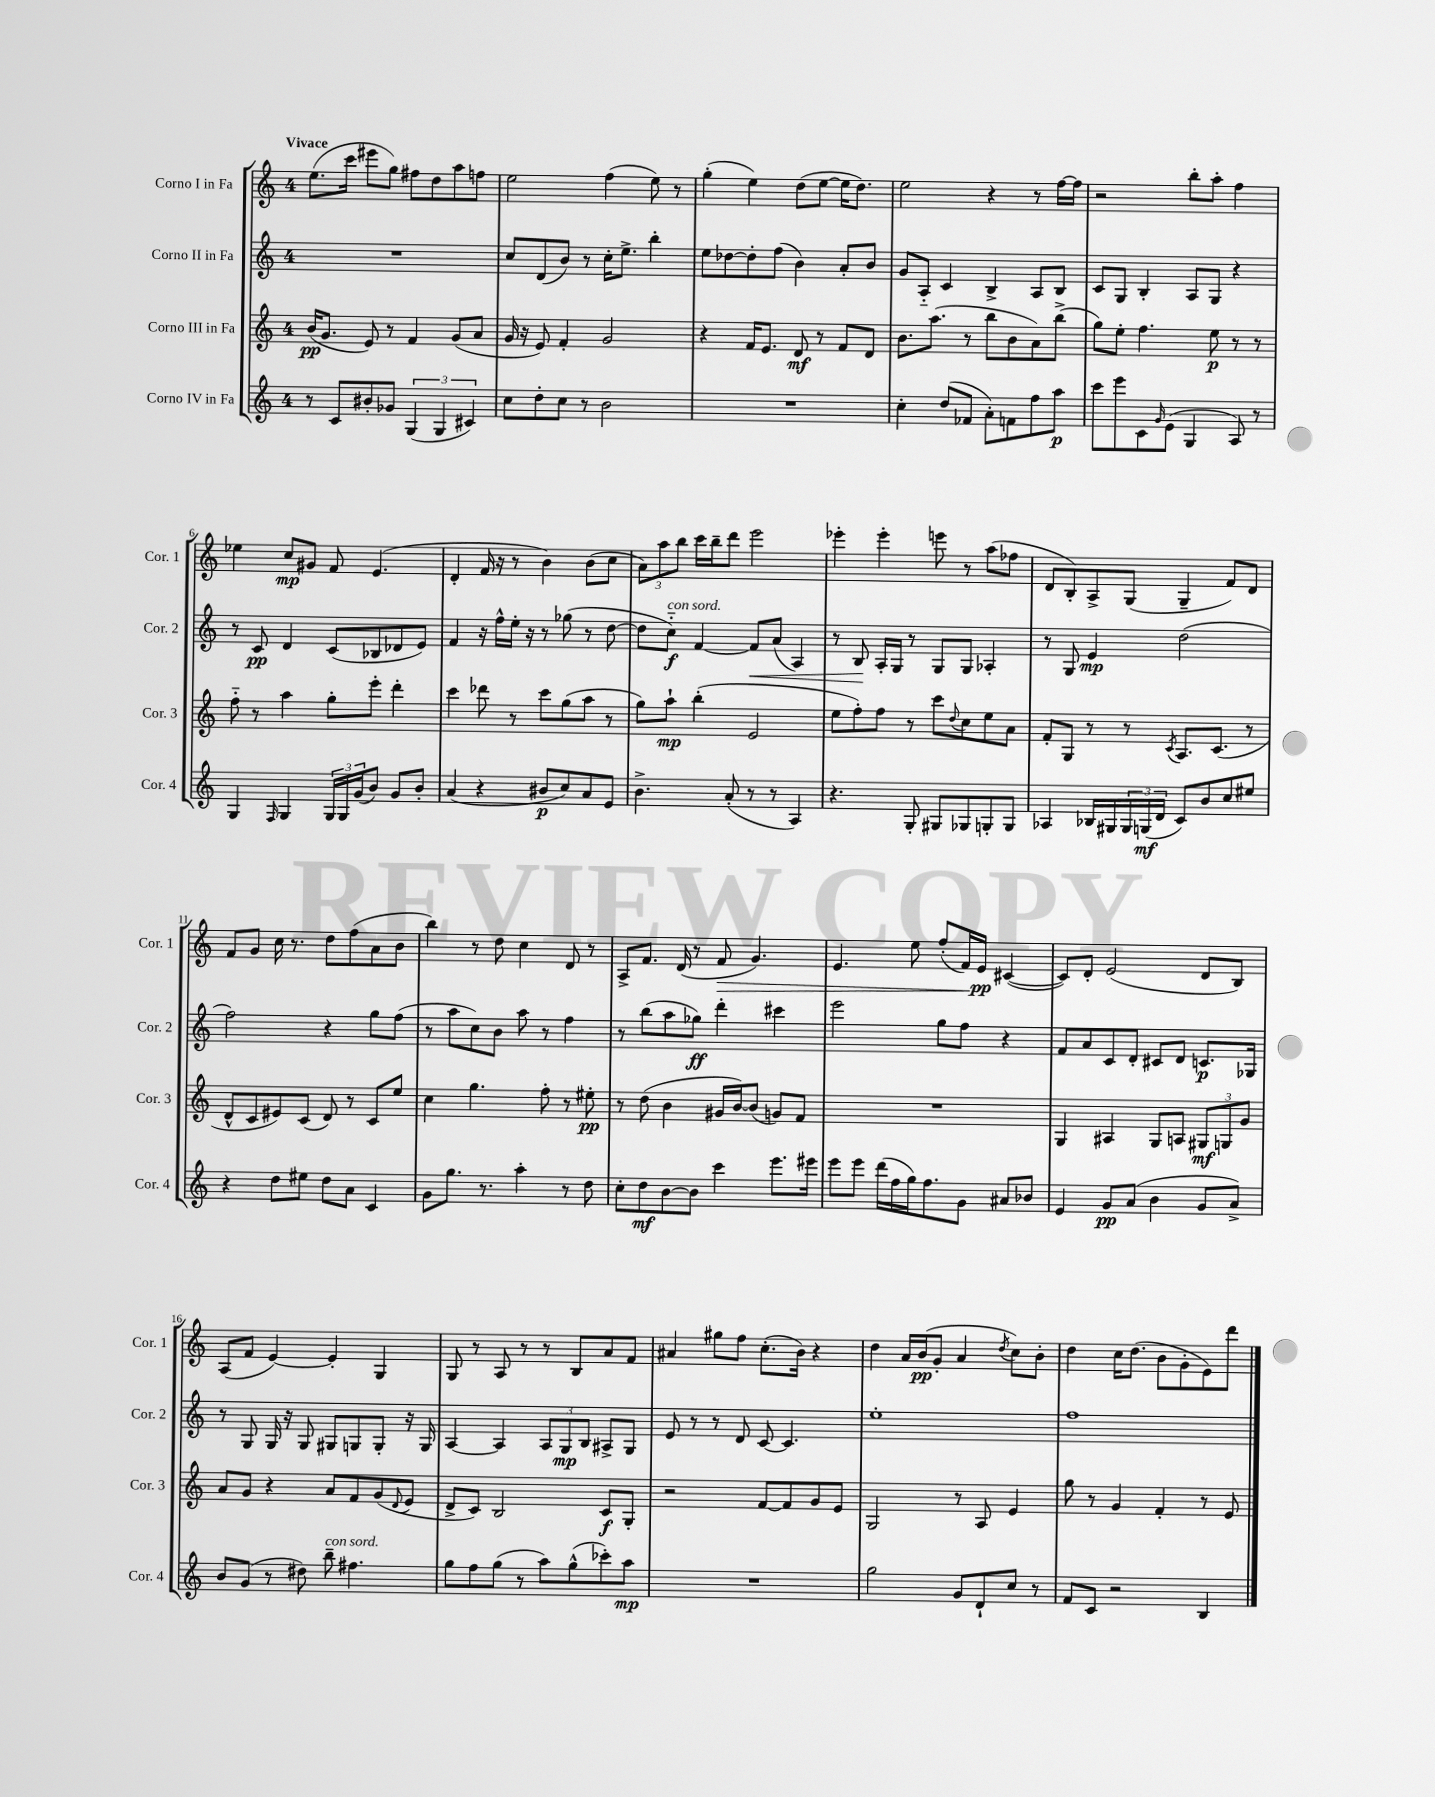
<<
\new StaffGroup <<
\new Staff = "s0" \with { instrumentName = "Corno I in Fa" shortInstrumentName = "Cor. 1" } {
    \clef treble \key c \major \once \override Staff.TimeSignature.style = #'single-digit \time 4/4 \tempo "Vivace"
    e''8.( c'''16 eis'''8 g''8) fis''8 d''8 a''8 f''8 |
    e''2 f''4( e''8) r8 |
    g''4-.( e''4) d''8( e''8~ e''16 d''8.) |
    e''2 r4 r8 f''16~ f''16 |
    r2 b''8-. a''8-. f''4 |
    ees''4 c''8\mp gis'8 f'8 e'4.( |
    d'4-. f'16 r16 r8 b'4) b'8( c''8 |
    \tuplet 3/2 { a'8) a''8 b''8 } c'''16 b''16-- d'''8 e'''2 |
    ees'''4-. ees'''4-. e'''8 r8 a''8( fes''8 |
    d'8 b8-.) a8-> g8( g4-- f'8) d'8 |
    f'8 g'8 c''16 r8. d''8 f''8( a'8 b'8 |
    b''4) r8 d''8 c''4 d'8 r8 |
    a8-> f'8. d'16( r8 f'8\> g'4.) |
    e'4. e''8 f''8-.( f'16\!) e'16\pp cis'4~( |
    cis'8) d'8-. e'2( d'8 b8) |
    a8( f'8 e'4~) e'4-. g4 |
    g8 r8 a8 r8 r8 b8 a'8 f'8 |
    ais'4 gis''8 f''8 c''8.-.( b'16) r4 |
    d''4 a'16 b'16\pp( g'8-. a'4 \acciaccatura { d''8 } c''8) b'8-. |
    d''4 c''16 d''8.( b'8 g'8-. e'8) d'''8 \bar "|." |
}
\new Staff = "s1" \with { instrumentName = "Corno II in Fa" shortInstrumentName = "Cor. 2" } {
    \clef treble \key c \major \once \override Staff.TimeSignature.style = #'single-digit \time 4/4
    R1 |
    c''8 d'8( b'8) r8 c''16-. e''8.-> b''4-. |
    e''8 des''8~ des''8-. f''8( b'4) a'8-. b'8 |
    g'8 a8-_ c'4 b4-> a8 b8 |
    c'8 g8 b4-. a8 g8 r4 |
    r8 c'8\pp d'4 c'8( bes8 des'8 e'8) |
    f'4 r16 f''16-^ e''16-. r16 r8 ges''8( r8 d''8~ |
    d''8 c''8-_\f^\markup { \italic "con sord." }) f'4~ f'8\< a'8( a4) |
    r8 b8\! a16-. g16 r8 g8 g8 aes4-. |
    r8 g8 e'4\mp d''2( |
    f''2) r4 g''8 f''8( |
    r8 a''8 c''8) b'8 a''8 r8 f''4 |
    r8 b''8( a''8 ges''8\ff) d'''4-. cis'''4 |
    e'''2 g''8 f''8 r4 |
    f'8 a'8 c'8 d'8-. cis'8 d'8 c'8.\p ges16 |
    r8 g8 g16 r16 g8 gis8 g8 g8-. r16 g16 |
    a4~ a4 \tuplet 3/2 { a8 g8\mp b8 } ais8-> g8 |
    e'8 r8 r8 d'8 c'8~ c'4. |
    e''1-. |
    f''1 \bar "|." |
}
\new Staff = "s2" \with { instrumentName = "Corno III in Fa" shortInstrumentName = "Cor. 3" } {
    \clef treble \key c \major \once \override Staff.TimeSignature.style = #'single-digit \time 4/4
    b'16\pp( g'8. e'8) r8 f'4 g'8( a'8 |
    g'16 r16 e'8) f'4-. g'2 |
    r4 f'16 e'8. d'8\mf r8 f'8 d'8 |
    b'8. a''8.( r8 b''8 b'8 a'8) b''8->( |
    g''8) e''8-. f''4. e''8\p r8 r8 |
    f''8-_ r8 a''4 g''8-. e'''8-. d'''4-. |
    c'''4 des'''8 r8 c'''8 g''8( a''8 r8 |
    g''8) a''8-!\mp b''4-.( e'2 |
    e''8 f''8-.) f''8 r8 c'''8 \appoggiatura { d''8 } c''8 e''8 a'8 |
    f'8-. g8 r8 r8 \acciaccatura { c'8 } a8. c'8.( r8 |
    d'8-^ c'8 eis'8) c'8( d'8) r8 c'8 e''8 |
    c''4 g''4. f''8-. r8 eis''8-.\pp |
    r8 d''8( b'4 gis'16 b'16~) b'8( g'8) f'8 |
    R1 |
    g4 ais4 g8 a8 \tuplet 3/2 { gis8\mf g8 g'8 } |
    a'8 g'8 r4 a'8 f'8 g'8( \appoggiatura { d'8 } e'8 |
    d'8-> c'8) b2 c'8\f g8-. |
    r2 f'8~ f'8 g'8 e'8 |
    g2 r8 a8 e'4 |
    g''8 r8 g'4 f'4-. r8 e'8 \bar "|." |
}
\new Staff = "s3" \with { instrumentName = "Corno IV in Fa" shortInstrumentName = "Cor. 4" } {
    \clef treble \key c \major \once \override Staff.TimeSignature.style = #'single-digit \time 4/4
    r8 c'8 bis'8-. ges'8 \tuplet 3/2 { g4( g4 cis'4) } |
    c''8 d''8-. c''8 r8 b'2 |
    R1 |
    c''4-. d''8( fes'8 a'8-.) f'8 f''8 a''8\p |
    c'''8 e'''8 c'8 \grace { g'16 } e'8( g4 a8) r8 |
    g4 \grace { f16 } g4 \tuplet 3/2 { g16 g16 g'16( } b'8) g'8 b'8-. |
    a'4( r4 bis'8\p c''8) a'8 e'8 |
    b'4.-> a'8-.( r8 r8 a4) |
    r4. g8-. gis8 ges8 g8-. g8 |
    aes4 bes16 gis16 \tuplet 3/2 { gis16 g16\mf( d'16 } c'8) b'8 c''8 eis''8 |
    r4 d''8 eis''8 d''8 a'8 c'4 |
    g'8 g''8. r8. a''4-. r8 d''8 |
    c''8-. d''8\mf b'8~ b'8 c'''4 e'''8. eis'''16 |
    e'''8 e'''8 d'''16( f''16 g''16) f''8. g'8 ais'8 bes'8 |
    e'4 g'8\pp a'8( b'4 g'8 a'8->) |
    b'8 g'8( r8 dis''8) b''8--^\markup { \italic "con sord." } fis''4. |
    g''8 f''8 g''8( r8 a''8) g''8-^( ces'''8-.) a''8\mp |
    R1 |
    g''2 g'8 d'8-! c''8 r8 |
    f'8 c'8 r2 b4 \bar "|." |
}
>>
>>
